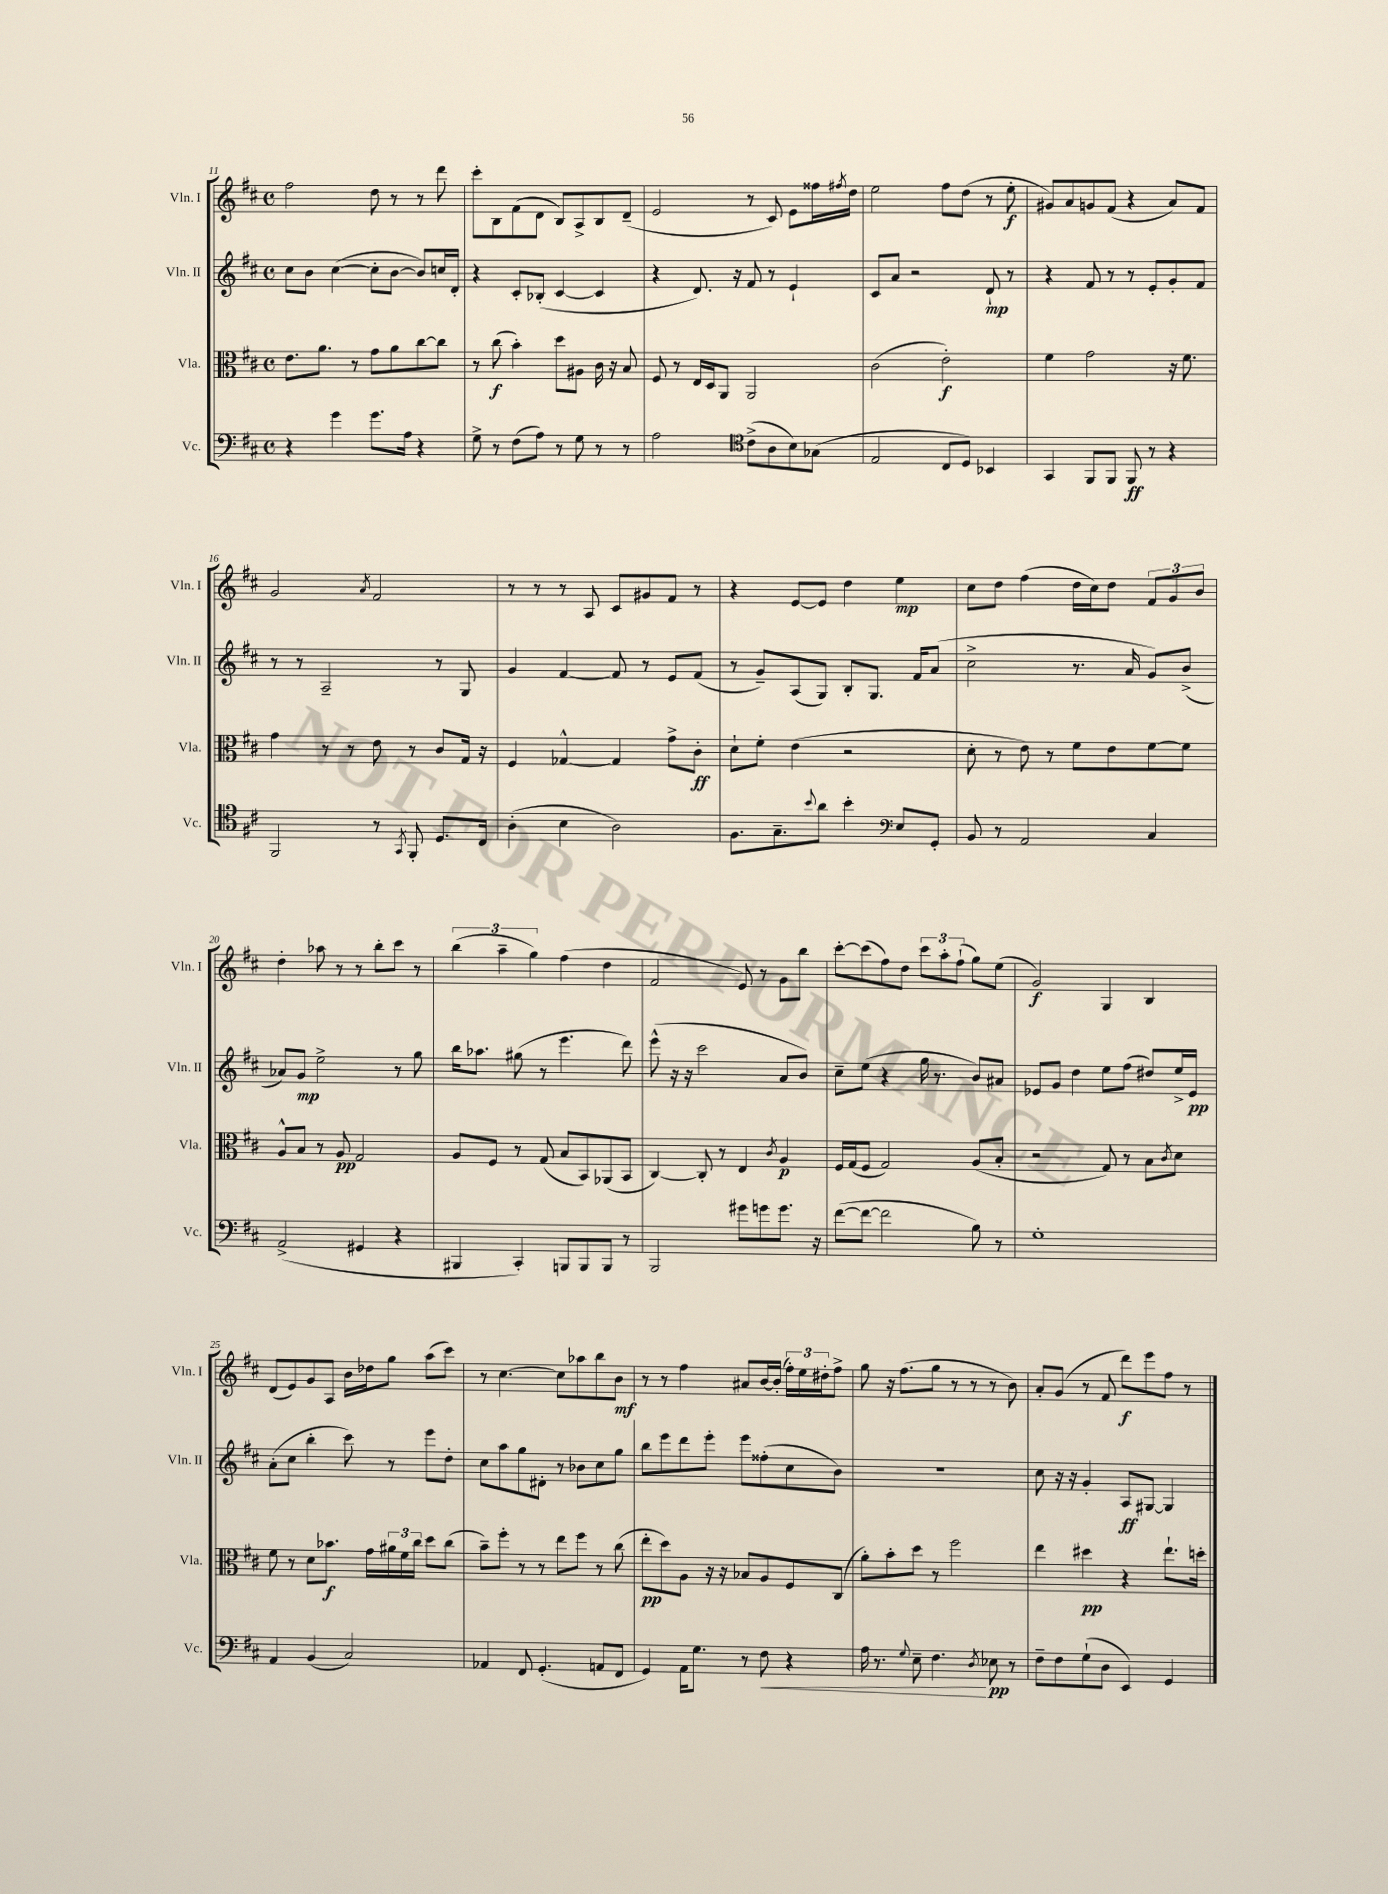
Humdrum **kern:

**kern	**kern	**kern	**kern
*staff4	*staff3	*staff2	*staff1
*clefF4	*clefC3	*clefG2	*clefG2
*k[f#c#]	*k[f#c#]	*k[f#c#]	*k[f#c#]
*M4/4	*M4/4	*M4/4	*M4/4
*met(c)	*met(c)	*met(c)	*met(c)
4r	8.e	8cc#	2ff#
.	.	8b	.
.	8.a	.	.
4g	.	([4cc#	.
.	8r	.	.
8.g	8g	8cc#']	8dd
.	8a	[8b	8r
16A	.	.	.
4r	[8cc#	8b])	8r
.	8cc#]	16cc	8ddd
.	.	16d'	.
=	=	=	=
8G^	8r	4r	8ccc#'
8r	(8cc#	.	8B
(8F#	4b')	8c#'	(8f#
8A)	.	(8B-'	8d
8r	8dd	[4c#	8B)
8G	8A#	.	8A^
8r	16c#	4c#]	8B
.	16r	.	.
8r	8B	.	(8d~
=	=	=	=
2A	8F#	4r	2e
.	8r	.	.
.	16E	8.d)	.
.	16D	.	.
.	8AA	.	.
.	.	16r	.
*clefC4	*	*	*
(8c#^	2AA	8f#	8r
8A	.	8r	8c#)
8B)	.	4e`	8e
(8G-	.	.	16ff##
.	.	.	8qff#
.	.	.	16dd
=	=	=	=
2E	(2c#	8c#	2ee
.	.	8a	.
.	.	2r	.
8C#	2e')	.	8ff#
8D)	.	.	(8dd
4BB-	.	8d`	8r
.	.	8r	8ee'
=	=	=	=
4GG	4f#	4r	8g#)
.	.	.	8a
8FF#	2g	8f#	8g
8FF#	.	8r	(8f#
8FF#	.	8r	4r
8r	.	8e'	.
4r	16r	8g'	8a)
.	8.f#	.	.
.	.	8f#	8f#
=	=	=	=
2FF#	4g	8r	2g
.	.	8r	.
.	8r	2A~	.
.	8r	.	.
.	.	.	8qa
8r	8e	.	2f#
8qGG	.	.	.
8FF#'	8r	.	.
8.D	8c#	8r	.
.	16G	8G	.
16C#	16r	.	.
=	=	=	=
(4A'	4F#	4g	8r
.	.	.	8r
4B	[4G-^^	[4f#	8r
.	.	.	8A
2A)	4G-]	8f#]	8c#
.	.	8r	8g#
.	8g^	8e	8f#
.	8c#'	(8f#	8r
=	=	=	=
8.F#	8d`	8r	4r
.	8f#'	8g~)	.
8.G~	.	.	.
.	(4e	(8A	[8e
8qqb	.	.	.
8a	.	8G)	8e]
4b'	2r	8B'	4dd
.	.	8.G	.
*clefF4	*	*	*
8E	.	.	4ee
.	.	16f#	.
8GG'	.	(8a	.
=	=	=	=
8BB	8d'	2cc#^	8cc#
8r	8r	.	8dd
2AA	8e)	.	(4ff#
.	8r	.	.
.	8f#	8.r	16dd
.	.	.	16cc#)
.	8e	.	8dd
.	.	16a	.
4C#	[8f#	8g)	12f#
.	.	.	12g
.	8f#]	(8b^	.
.	.	.	12b
=	=	=	=
(2AA^	8A^^	8a-)	4dd'
.	8B	8g	.
.	8r	2ee^	8aa-
.	8A	.	8r
4GG#	2G	.	8r
.	.	.	8bb'
4r	.	8r	8ccc#
.	.	8gg	8r
=	=	=	=
4BBB#	8A	16bb	(6bb
.	.	8.aa-	.
.	8F#	.	.
.	.	.	6aa~
4CC#')	8r	(8gg#	.
.	.	.	6gg)
.	(8G	8r	.
8BBB	8B	4.eee	(4ff#
8BBB	8BB)	.	.
8BBB	(8AA-	.	4dd
8r	8BB	8ddd)	.
=	=	=	=
2BBB	[4C#)	(8eee^^	2f#
.	.	16r	.
.	.	16r	.
.	8C#']	2ccc#	.
.	8r	.	.
8g#	4E	.	8e)
8g	.	.	8r
.	8qc#	.	.
8.g	4A	8a	8g
.	.	8b)	8bb
16r	.	.	.
=	=	=	=
([8f#	16F#	8cc#~	[8ccc#'
.	(16G	.	.
8f#_	8F#	(8ee	(8ccc#]
2f#]	2G)	4r	8ff#)
.	.	.	8dd
.	.	16gg	12ccc#
.	.	8.r	.
.	.	.	12aa'
.	.	.	(12ff#`
8B)	(8A	8b)	8gg)
8r	8B'	8a#	(8ee
=	=	=	=
1G'	2r	8e-	2g)
.	.	8g	.
.	.	4dd	.
.	8G)	8ee	4G
.	8r	(8ff#	.
.	8B	8dd#)	4B
.	8qc#	.	.
.	8d	16ee^	.
.	.	16e-	.
=	=	=	=
4AA	8f#	(8a'	(8d
.	8r	8cc#	8e)
(4BB	8d	4bb'	8g
.	8.b-	.	8A
2C#)	.	8ccc#)	16b
.	16g	.	16dd-
.	24a#	8r	8gg
.	24f#	.	.
.	24cc#	.	.
.	8dd	8eee	(8aa
.	(8cc#	8dd'	8ccc#)
=	=	=	=
4AA-	8b~)	8cc#	8r
.	8ff#'	8aa	[4.cc#
8FF#	8r	8gg	.
(4.GG'	8r	8d#'	.
.	8ee	8r	8cc#]
.	8ff#	8b-	8aa-
8AA	8r	8cc#	8bb
8FF#	(8cc#	8gg	8b
=	=	=	=
4GG)	8ee'	8bb	8r
.	8dd)	8eee	8r
16AA	8A	8ddd	4ff#
8.G	.	.	.
.	16r	8eee'	.
.	16r	.	.
8r	8B-	8eee	8a#
8F#	8A	(8ff##'	[16b
.	.	.	(16b']
4r	8F#	8cc#	24ff#')
.	.	.	24ee
.	.	.	24dd#'
.	(8C#	8b)	8ff#^
=	=	=	=
16A	8a')	1r	8gg
8.r	.	.	.
.	8b'	.	16r
.	.	.	(8.ff#
8qqG	.	.	.
8E~	8dd	.	.
4.F#	8r	.	8gg
.	2ff#	.	8r
.	.	.	8r
8qD	.	.	.
8E-	.	.	8r
8r	.	.	8b)
=	=	=	=
8F#~	4ee	8cc#	8a'
8F#	.	16r	(8g
.	.	16r	.
(8G`	4dd#	4g'	8r
8D	.	.	8f#
4EE)	4r	8A	8ddd)
.	.	[8G#	8eee
4GG	8.ee`	4G#]	8ff#
.	.	.	8r
.	16dd'	.	.
==	==	==	==
*-	*-	*-	*-
